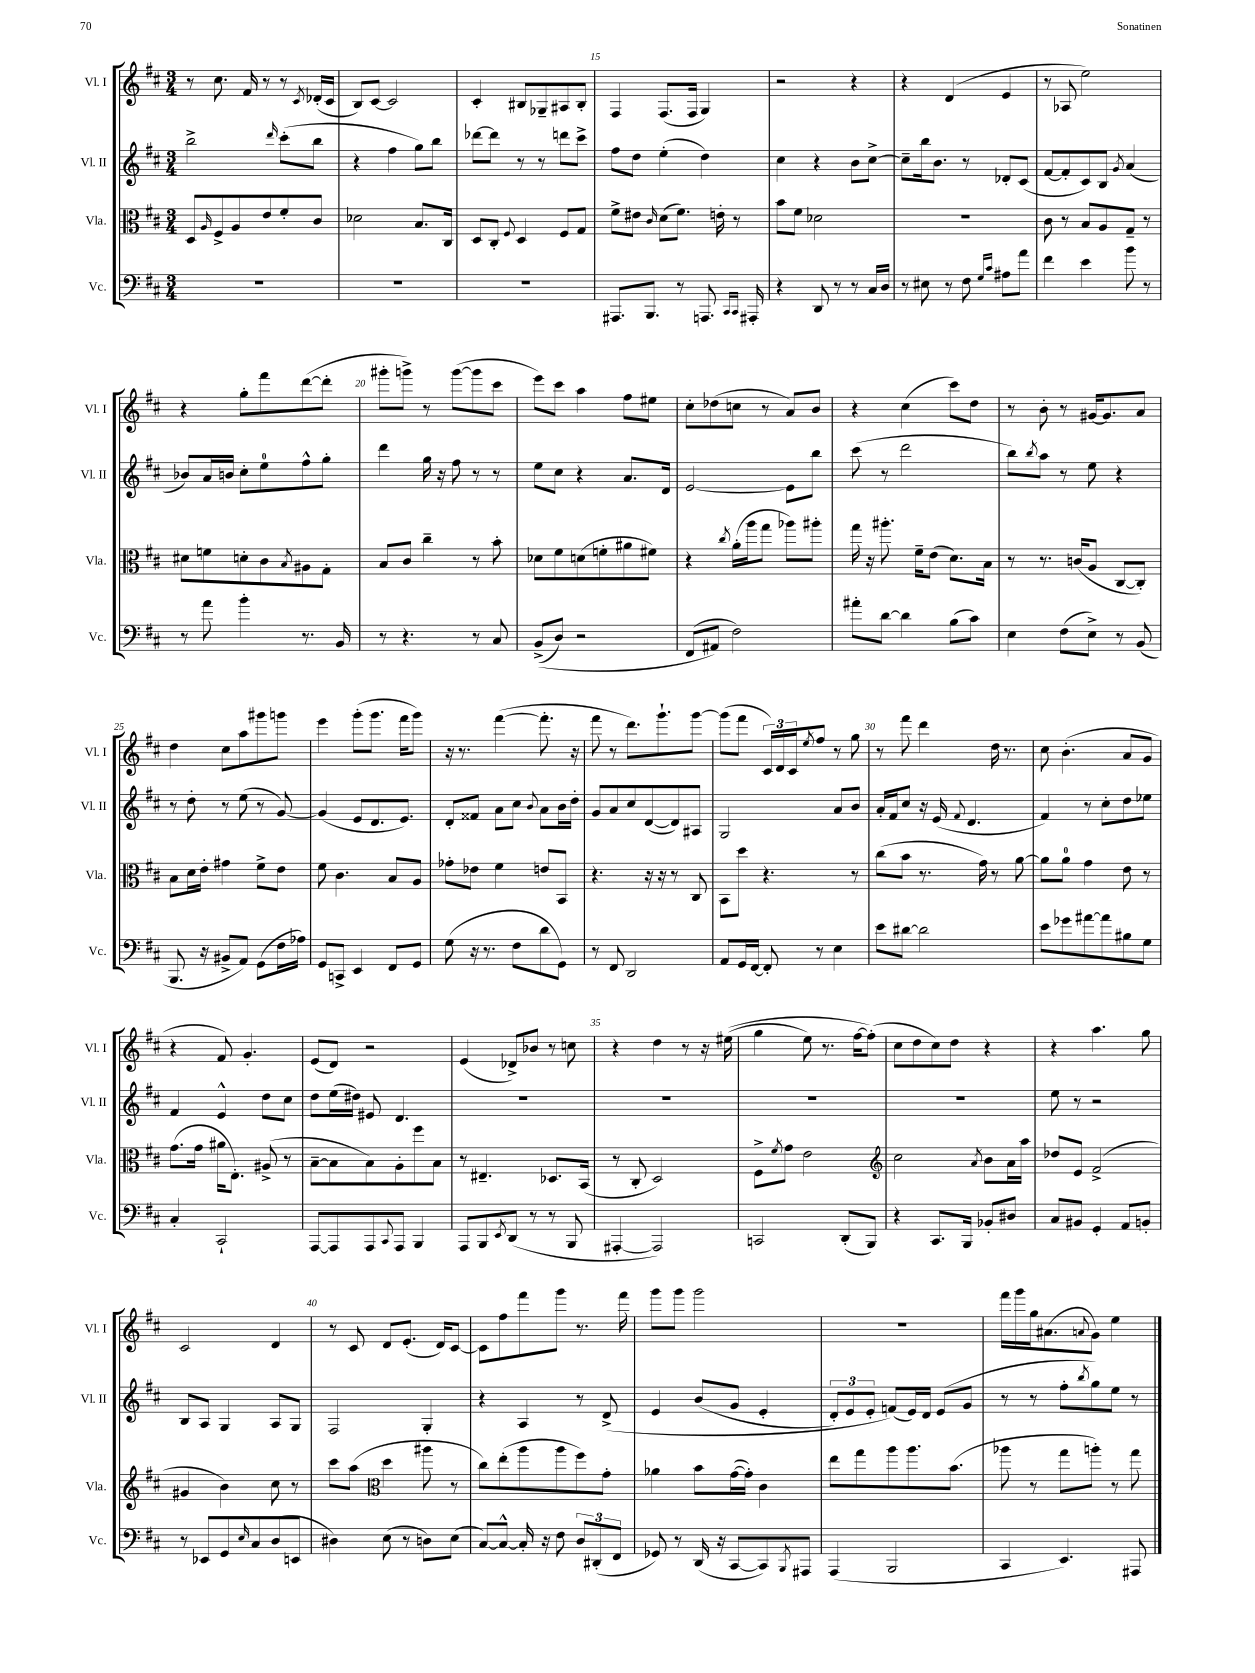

**kern	**kern	**kern	**kern
*part4	*part3	*part2	*part1
*staff4	*staff3	*staff2	*staff1
*I"Vc.	*I"Vla.	*I"Vl. II	*I"Vl. I
*I'Vc.	*I'Vla.	*I'Vl. II	*I'Vl. I
*clefF4	*clefC3	*clefG2	*clefG2
*k[f#c#]	*k[f#c#]	*k[f#c#]	*k[f#c#]
*M3/4	*M3/4	*M3/4	*M3/4
=12	=12	=12	=12
2.r	8D/L	2bb^\	8r
.	16qqA/	.	.
.	8F#^/	.	8.cc#\
.	8A/	.	.
.	.	.	16f#/
.	8e/	.	8r
.	.	16qqddd/	.
.	8f#'/	(8ccc#'\L	8r
.	.	.	8qc#/
.	8c#/J	8bb\J	(16d-X'/LL
.	.	.	16c#/JJ
=13	=13	=13	=13
2.r	2d-X\	4r	8B/L)
.	.	.	[8c#/J
.	.	4ff#\	2c#/]
.	8.B/L	8gg\L)	.
.	.	8bb\J	.
.	16C#/Jk	.	.
=14	=14	=14	=14
2.r	8D/L	[8ddd-X\L	4c#'/
.	8C#'/J	8ddd-\J]	.
.	8qqF#/	.	.
.	4D/	8r	8B#X/L
.	.	8r	8G-X~/
.	8F#/L	8dddn\L	8A#X/
.	8G/J	8ccc#^\J	8B#'/J
=15	=15	=15	=15
8.AAA#X/L	8f#^\L	8ff#\L	4F#/
.	8e#X\J	8dd\J	.
8.BBB/J	.	.	.
.	16qqc#/	.	.
.	(8d\L	(4ee'\	(8.F#/L
8r	8.f#\J)	.	.
.	.	.	16F#/Jk
8.AAAn/	.	4dd\)	4G/)
.	16en'\	.	.
.	8r	.	.
16qqCC#/LL	.	.	.
16qqCC#/JJ	.	.	.
16AAA#X'/	.	.	.
=16	=16	=16	=16
4r	8b\L	4cc#\	2r
.	8f#\J	.	.
8DD/	2d-X\	4r	.
8r	.	.	.
8r	.	8b\L	4r
16C#/LL	.	[8cc#^\J	.
16D/JJ	.	.	.
=17	=17	=17	=17
8r	2.r	8cc#~\L]	4r
8E#X\	.	16bb\k	.
.	.	8.b\J	.
8r	.	.	(4d/
8F#\	.	8r	.
16qqG/LL	.	.	.
16qqc#/JJ	.	.	.
8A#X\L	.	8d-X'/L	4e/
8a\J	.	(8c#/J	.
=18	=18	=18	=18
4f#\	8c#\	[8f#/L	8r
.	8r	8f#'/]	8A-X/
4e\	8B/L	8c#/)	2ee\)
.	8A/	8B/J	.
.	.	8qg/	.
8b\	8G~/J	(4a/	.
8r	8r	.	.
!!LO:LB:g=z
=19	=19	=19	=19
8r	8d#X\L	8b-X/L)	4r
8a\	8fn\	16a/L	.
.	.	16bn/JJ	.
4b'\	8dn'\	8cc#'\L	8gg'\L
.	8c#\	8ee\	8fff#\
.	8qB/	.	.
8.r	8A#X\	8ff#^^\	([8ddd\
.	8G'\J	8gg'\J	8ddd'\J]
16BB/	.	.	.
=20	=20	=20	=20
8r	8B/L	4ddd\	8ggg#X'\L
4.r	8c#/J	.	8gggn^\J)
.	4cc#~\	16gg\	8r
.	.	16r	.
.	.	8ff#\	([8ggg\L
8r	8r	8r	8ggg\]
8C#/	8b'\	8r	8ccc#\J
=21	=21	=21	=21
((8BB^/L	8d-X\L	8ee\L	8eee\L)
8D/J)	8f#\	8cc#\J	8ccc#\J
2r	(8dn\	4r	4aa\
.	8fn'\	.	.
.	8a#X\	8.a/L	8ff#\L
.	8f#X\J)	.	8ee#X\J
.	.	16d/Jk	.
=22	=22	=22	=22
(8FF#/L	4r	[2e/	8cc#'\L
8AA#X/J)	.	.	(8dd-X\
.	8qcc#/	.	.
2F#\)	(16a'\LL	.	8ccn\J
.	16aa\J	.	.
.	8gg\J	.	8r
.	8aa-X\L)	8e\L]	8a/L)
.	8aa#X'\J	8bb\J	8b/J
=23	=23	=23	=23
8a#X'\L	16gg\	(8ccc#\	4r
.	16r	.	.
[8d\J	8.aa#X'\	8r	.
4d\]	.	2ddd\	(4cc#\
.	16f#~\KL	.	.
.	(8e\J	.	.
(8B\L	8.d\L)	.	8ccc#\L)
8c#\J)	.	.	8dd\J
.	16B\Jk	.	.
=24	=24	=24	=24
4E\	8r	8bb\L)	8r
.	.	8qbb/	.
.	8.r	8aa\J	8b'\
(8F#\L	.	8r	8r
.	(16cn/KL	.	.
8E^\J)	8A/J	8ee\	[16g#X/KL
.	.	.	8.g#/]
8r	[8C#/L	4r	.
(8BB/	8C#'/J])	.	8a/J
!!LO:LB:g=z
=25	=25	=25	=25
8.BBB/	8B\L	8r	4dd\
.	16d\L	8dd'\	.
16r	16e'\JJ	.	.
8BB#X^/L	4g#X\	8r	8cc#\L
8AA/J)	.	(8ee\	8aa\
(8GG\L	8f#^\L	8r	8ggg#X\
16F#\L	8e\J	[8g/)	8gggn\J
16A-X\JJ)	.	.	.
=26	=26	=26	=26
8GG/L	8f#\	(4g/]	4eee\
8CCn^/J	4.c#\	.	.
4EE/	.	8e/L	(8ggg'\L
.	.	8.d/	8.ggg\J
8FF#/L	8B/L	.	.
.	.	8.e/J)	16fff#\KL
8GG/J	8A/J	.	8ggg\J)
=27	=27	=27	=27
(8G\	8g-X'\L	8d'/L	16r
.	.	.	8.r
16r	8e-X\J	8f##X/J	.
8.r	.	.	.
.	4f#\	8a\L	([4fff#\
8F#\L	.	8cc#\J	.
.	.	8qqb/	.
8d\	8en/L	8a\L	8.fff#'\]
8GG\J)	8BB/J	16b\L	.
.	.	16dd'\JJ	16r
=28	=28	=28	=28
8r	4.r	8g/L	8fff#\
8FF#/	.	8a/	8r
2DD/	.	8cc#/	8.ddd\L)
.	16r	([8d/	.
.	16r	.	8.ggg`\
.	8r	8d/])	.
.	8C#/	8A#X/J	[8ggg\J
=29	=29	=29	=29
8AA/L	8BB\L	2G/	(8ggg\L]
16GG/L	8dd\J	.	8fff#\J
[16FF#/JJ	.	.	.
8FF#'/]	4.r	.	24c#/LL)
.	.	.	24d/
.	.	.	24c#/J
.	.	.	8qee/
8r	.	.	8ff#/J
4E\	.	8a/L	8r
.	8r	8b/J	8gg\
=30	=30	=30	=30
8e\L	(8cc#\L	16a'/LL	8r
.	.	16f#/J	.
[8d#X\J	8b\J	8cc#/J	8fff#\
2d#\]	8.r	16r	4ddd\
.	.	(16e/	.
.	.	8qqf#/	.
.	.	4.d/	.
.	16g\)	.	.
.	8r	.	16dd\
.	.	.	8.r
.	[8a\	.	.
=31	=31	=31	=31
8e\L	8a\L]	4f#/)	8cc#\
8g-X\	8a\J	.	(4.b'\
[8a#X\	4g\	8r	.
8a#\]	.	8cc#'\L	.
8B#X\	8e\	8dd\	8a/L
8G\J	8r	8ee-X\J	8g/J
!!LO:LB:g=z
=32	=32	=32	=32
4C#'/	(8.g\L	4f#/	4r
.	16g\Jk	.	.
2CC#`/	16a#X\KL	4e^^/	8f#/)
.	8.E'\J)	.	.
.	.	.	4.g'/
.	(8A#X^/	8dd\L	.
.	8r	8cc#\J	.
=33	=33	=33	=33
[8AAA/L	[8B~\L	8dd\L	(8e/L
8AAA/]	8B\]	(16ee\L	8d/J)
.	.	16dd#X\JJ)	.
8AAA/	8B\)	8e#X/	2r
8qqCC#/	.	.	.
8AAA/J	8A'\	4.d/	.
4BBB/	8ff#\	.	.
.	8B\J	.	.
=34	=34	=34	=34
8AAA/L	8r	2.r	(4e/
8BBB/	4.E#X~/	.	.
8qEE/	.	.	.
(8DD/J	.	.	8d-X^/L)
8r	.	.	8b-X/J
8r	8.D-X/L	.	8r
8BBB/	.	.	8ccn\
.	(16BB/Jk	.	.
=35	=35	=35	=35
[4AAA#X'/	8r	2.r	4r
.	8C#'/	.	.
2AAA#/])	2D/)	.	4dd\
.	.	.	8r
.	.	.	16r
.	.	.	((16ee#X\
=36	=36	=36	=36
2CCn/	8F#^\L	2.r	4gg\
.	8qf#/	.	.
.	8g\J	.	.
.	2e\	.	8ee\)
.	.	.	8.r
(8DD'/L	.	.	.
.	.	.	[16ff#\KL
8BBB/J)	.	.	(8ff#'\J])
=37	=37	=37	=37
*	*clefG2	*	*
4r	2cc#\	2.r	8cc#\L
.	.	.	8dd\
8.CC#/L	.	.	8cc#\)
.	.	.	8dd\J
16BBB/Jk	.	.	.
.	8qa/	.	.
8BB-X'/L	8b\L	.	4r
8D#X/J	16a\L	.	.
.	16aa\JJ	.	.
=38	=38	=38	=38
8C#/L	8dd-X/L	8ee\	4r
8BB#X/J	8e/J	8r	.
4GG'/	(2f#^/	2r	4.aa\
8AA/L	.	.	.
8BBn'/J	.	.	8gg\
!!LO:LB:g=z
=39	=39	=39	=39
8r	4g#X/	8B/L	2c#/
8EE-X/L	.	8A/J	.
8GG/	4b\)	4G/	.
16qqE/	.	.	.
8C#/	.	.	.
(8D/	8cc#\	8A/L	4d/
8EEn/J	8r	8G/J	.
=40	=40	=40	=40
4D#X\)	8ccc#\L	2F#/	8r
.	(8aa\J	.	8c#/
*	*clefC3	*	*
(8E\	4dd\	.	8d/L
8r	.	.	(8.e'/J
8Dn\L)	8aa#X\	4G'/	.
.	.	.	16d/KL)
(8E\J	8r	.	[8c#/J
=41	=41	=41	=41
[8C#/L)	8cc#\L)	4r	8c#\L]
8C#^^/J_	(8ee'\	.	8ff#\
16C#'/]	8aa\	4A/	8fff#\
16r	.	.	.
8F#\	8aa\	.	8ggg\J
12D/L	8ff#\)	8r	8.r
(12DD#X'/	.	.	.
.	8g'\J	(8d^/	.
12FF#/J	.	.	.
.	.	.	16fff#\
=42	=42	=42	=42
8GG-X/)	4a-X\	4e/	8ggg\L
8r	.	.	8ggg\J
(16DD/	8b\L	(8b/L	2ggg\
16r	.	.	.
[8CC#/L	([16g\L	8g/J	.
.	16g'\JJ])	.	.
8CC#/])	4c#\	4e'/	.
8qBBB/	.	.	.
8AAA#X/J	.	.	.
=43	=43	=43	=43
(4AAA/	8ee\L	12d'/L)	2.r
.	.	12e/	.
.	8gg\	.	.
.	.	12e'/J	.
2BBB/	8aa\	(8fn/L)	.
.	8.aa\	16e/L)	.
.	.	16d/JJ	.
.	.	(8e/L	.
.	(8.b\J	.	.
.	.	8g/J	.
=44	=44	=44	=44
4CC#/	8aa-X\	8r	16fff#\LL
.	.	.	16ggg\
.	8r	8r	16gg\J
.	.	.	(8.a#X\
4.EE/)	8gg\L	8ff#'\L	.
.	.	8qbb/	8qqan/
.	8aan'\J)	8gg\)	8g\J)
.	8r	8ee\J	4ee\
8AAA#X/	8gg\	8r	.
==	==	==	==
*-	*-	*-	*-
